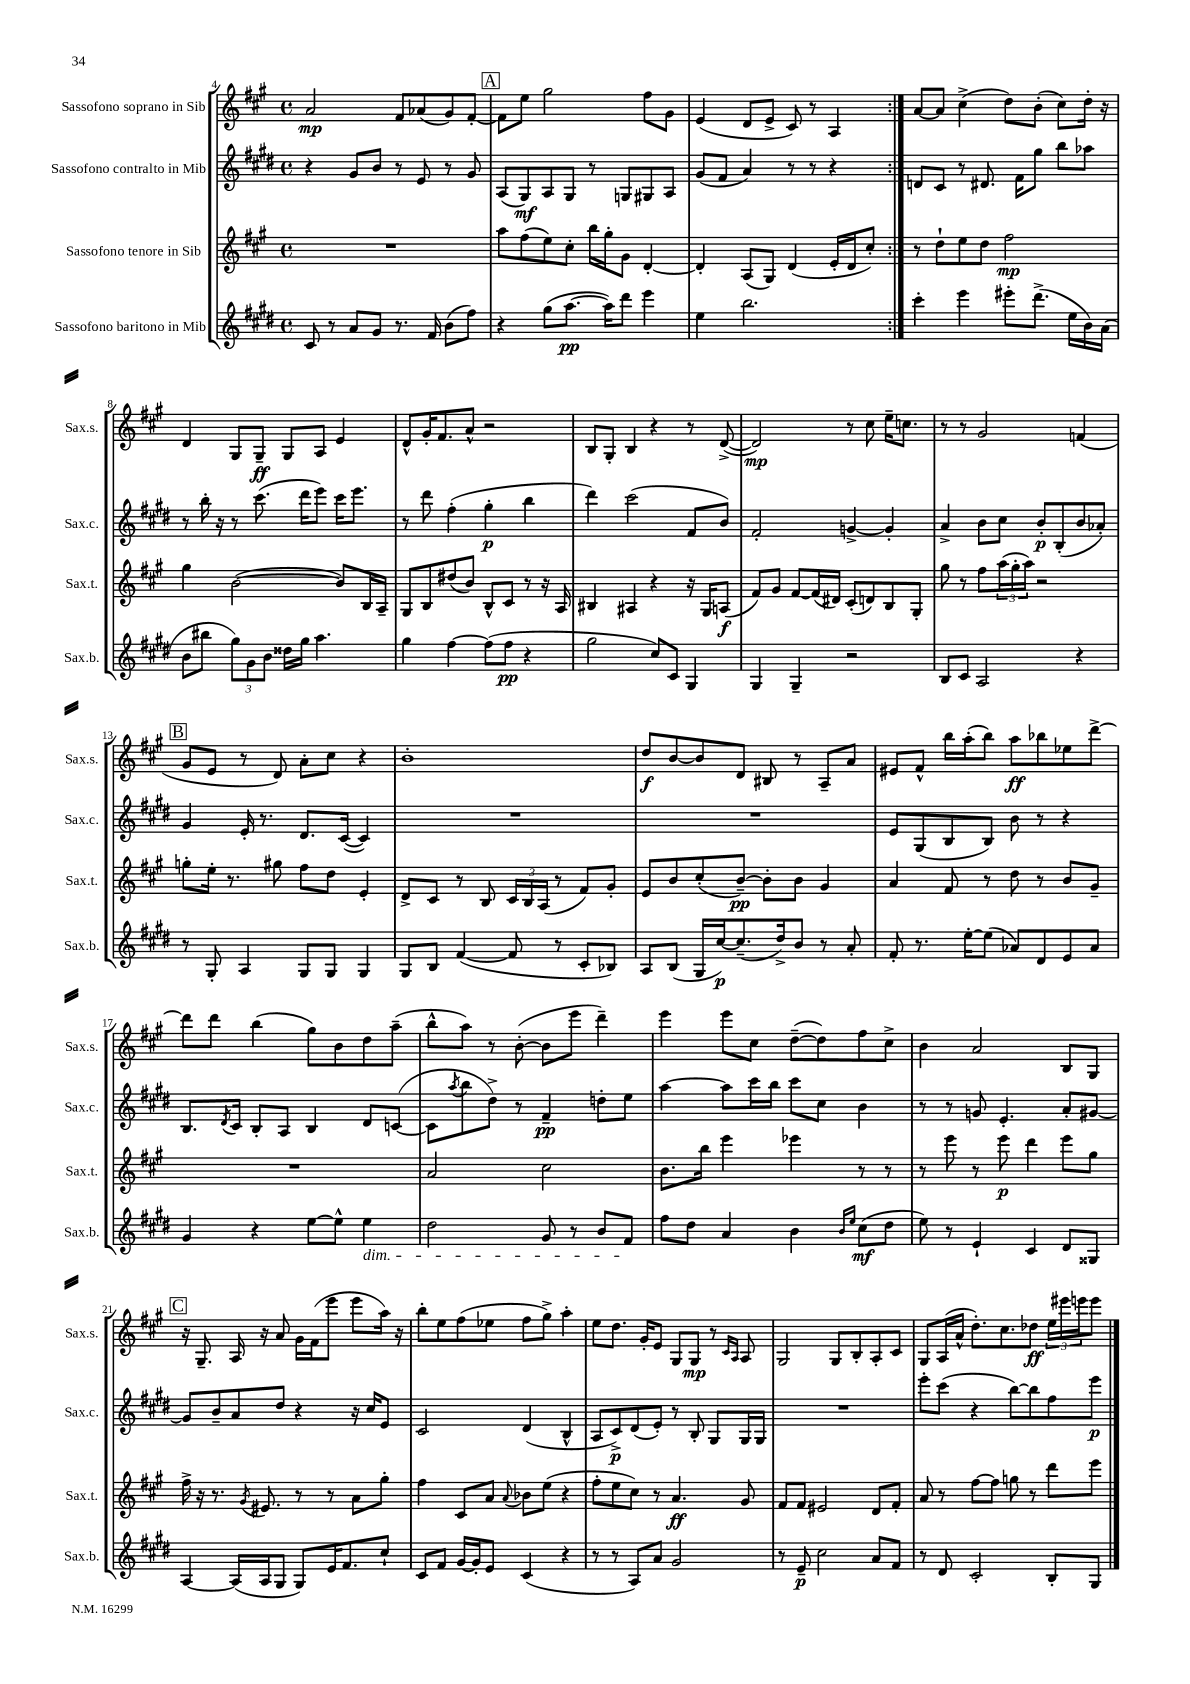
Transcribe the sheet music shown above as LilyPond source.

<<
\new StaffGroup <<
\new Staff = "s0" \with { instrumentName = "Sassofono soprano in Sib" shortInstrumentName = "Sax.s." } {
    \clef treble \key a \major \defaultTimeSignature \time 4/4
    \repeat volta 2 { a'2\mp fis'8 aes'8( gis'8) fis'8~-. |
    \mark \markup { \box "A" } fis'8 e''8 gis''2 fis''8 gis'8 |
    e'4( d'8 e'8-> cis'8) r8 a4 | }
    a'8~ a'8 cis''4->( d''8) b'8-.( cis''8) d''16-. r16 |
    d'4 gis8 gis8--\ff gis8 a8 e'4 |
    d'8-^ gis'16-. fis'8. a'8-^ r2 |
    b8 gis8-. b4 r4 r8 d'8~->( |
    d'2\mp) r8 cis''8 e''16-- c''8. |
    r8 r8 gis'2 f'4( |
    \mark \markup { \box "B" } gis'8 e'8 r8 d'8) a'8-. cis''8 r4 |
    b'1-. |
    d''8\f b'8~ b'8 d'8 bis8 r8 a8-- a'8 |
    eis'8 fis'8-^ b''16 a''16-.( b''8) a''8\ff bes''8 ees''8 d'''8~-> |
    d'''8 d'''8 b''4( gis''8) b'8 d''8 a''8--( |
    b''8-^ a''8) r8 b'8~-.( b'8 e'''8 d'''4--) |
    e'''4 e'''8 cis''8 d''8~--( d''8) fis''8 cis''8-> |
    b'4 a'2 b8 gis8 |
    \mark \markup { \box "C" } r16 gis8.-- a16 r16 a'8 gis'16 fis'16( e'''8 e'''8 a''16) r16 |
    b''8-. e''8 fis''8( ees''8 fis''8 gis''8->) a''4-. |
    e''8 d''8. gis'16-. e'8 gis8 gis8\mp r8 \grace { cis'16 a16 } a8 |
    gis2 gis8 b8-. a8-. cis'8 |
    gis8 a16( a'16-^ d''8.-.) cis''8. des''8\ff \tuplet 3/2 { e''16 eis'''16 e'''16 } e'''8 \bar "|." |
}
\new Staff = "s1" \with { instrumentName = "Sassofono contralto in Mib" shortInstrumentName = "Sax.c." } {
    \clef treble \key e \major \defaultTimeSignature \time 4/4
    \repeat volta 2 { r4 gis'8 b'8 r8 e'8 r8 gis'8 |
    \mark \markup { \box "A" } a8( gis8\mf) a8 gis8 r8 g8 gis8 a8 |
    gis'8( fis'8 a'4) r8 r8 r4 | }
    d'8 cis'8 r8 dis'8. fis'16 gis''8 b''8 aes''8 |
    r8 b''16-. r16 r8 cis'''8.( dis'''16 e'''8) cis'''16 e'''8. |
    r8 dis'''8 fis''4-.( gis''4-.\p b''4 |
    dis'''4) cis'''2( fis'8 b'8) |
    fis'2-. g'4~-> g'4-. |
    a'4-> b'8 cis''8 b'8-.\p b8-.( b'8 aes'8-.) |
    \mark \markup { \box "B" } gis'4 e'16-. r8. dis'8. cis'16~( cis'4) |
    R1 |
    R1 |
    e'8 gis8( b8 b8) b'8 r8 r4 |
    b8. \acciaccatura { dis'8 } cis'16 b8-. a8 b4 dis'8 c'8~( |
    c'8 \acciaccatura { a''8 } b''8 dis''8->) r8 fis'4--\pp d''8-. e''8 |
    a''4~ a''8 cis'''16 b''16 cis'''8 cis''8 b'4 |
    r8 r8 g'8 e'4.-. a'8-. gis'8~ |
    \mark \markup { \box "C" } gis'8 b'8-- a'8 dis''8 r4 r16 cis''16 e'8 |
    cis'2 dis'4( b4-^ |
    a8 cis'8->\p) dis'8( e'8-.) r8 b8-. gis8 gis16 gis16 |
    R1 |
    e'''8-. cis'''8( r4 b''8~) b''8 fis''8 e'''8\p \bar "|." |
}
\new Staff = "s2" \with { instrumentName = "Sassofono tenore in Sib" shortInstrumentName = "Sax.t." } {
    \clef treble \key a \major \defaultTimeSignature \time 4/4
    \repeat volta 2 { R1 |
    \mark \markup { \box "A" } a''8 fis''8( e''8) cis''8-. b''16 gis''16-. gis'8 d'4~-. |
    d'4-. a8( gis8) d'4( e'16-. d'16 cis''8-.) | }
    r8 d''8-! e''8 d''8 fis''2\mp |
    gis''4 b'2~( b'8) b16 a16-- |
    gis8 b8 dis''8( b'8) b8-^ cis'8 r8 r16 a16 |
    bis4 ais4 r4 r16 gis16 a8\f( |
    fis'8) gis'8 fis'8~ fis'16( dis'16) cis'8-.( d'8) b8 gis8-. |
    gis''8 r8 fis''8 \tuplet 3/2 { a''16( gis''16-. a''16) } r2 |
    \mark \markup { \box "B" } g''8-. e''16-. r8. gis''8 fis''8 d''8 e'4-. |
    d'8-> cis'8 r8 b8 \tuplet 3/2 { cis'16 b16 a16( } r8 fis'8) gis'8-. |
    e'8 b'8 cis''8-.( b'8~--\pp) b'8-. b'8 gis'4 |
    a'4 fis'8 r8 d''8 r8 b'8 gis'8-- |
    R1 |
    a'2 cis''2 |
    b'8. b''16 e'''4 ees'''4 r8 r8 |
    r8 e'''8 r8 e'''8\p d'''4 e'''8 gis''8 |
    \mark \markup { \box "C" } fis''16-> r16 r8. \acciaccatura { gis'8 } eis'8. r8 r8 a'8 gis''8-. |
    fis''4 cis'8 a'8 \appoggiatura { a'8 } bes'8 e''8( r4 |
    fis''8-. e''8 cis''8) r8 a'4.\ff gis'8 |
    fis'8 fis'8 eis'2 d'8 fis'8-. |
    a'8 r8 fis''8~ fis''8 g''8 r8 d'''8 e'''8 \bar "|." |
}
\new Staff = "s3" \with { instrumentName = "Sassofono baritono in Mib" shortInstrumentName = "Sax.b." } {
    \clef treble \key e \major \defaultTimeSignature \time 4/4
    \repeat volta 2 { cis'8 r8 a'8 gis'8 r8. fis'16 b'8( fis''8) |
    \mark \markup { \box "A" } r4 gis''8( a''8.~\pp a''16) dis'''8 e'''4 |
    e''4 b''2. | }
    cis'''4-. e'''4 eis'''8-. dis'''8.->( e''16 b'16) a'16( |
    b'8 bis''8 \tuplet 3/2 { gis''8) gis'8 b'8 } disis''16 gis''16 a''4. |
    gis''4 fis''4~ fis''8( fis''8\pp r4 |
    gis''2 cis''8) cis'8 gis4 |
    gis4 gis4-- r2 |
    b8 cis'8 a2 r4 |
    \mark \markup { \box "B" } r8 gis8-. a4 gis8 gis8 gis4 |
    gis8 b8 fis'4~( fis'8 r8 cis'8-. bes8) |
    a8 b8( gis16 cis''16~\p) cis''8.--( dis''16->) b'8 r8 a'8-. |
    fis'8-. r8. e''16~-. e''8( aes'8) dis'8 e'8 aes'8 |
    gis'4 r4 e''8~ e''8-^ e''4\dim |
    dis''2 gis'8 r8 b'8 fis'8\! |
    fis''8 dis''8 a'4 b'4 \grace { b'16 e''16 } cis''8\mf( dis''8 |
    e''8) r8 e'4-! cis'4 dis'8 gisis8 |
    \mark \markup { \box "C" } a4~ a16( a16 gis8 gis8) e'16 fis'8. cis''8-! |
    cis'8 fis'8 gis'16~ gis'16-. e'8 cis'4( r4 |
    r8 r8 a8) a'8 gis'2 |
    r8 e'8--\p cis''2 a'8 fis'8 |
    r8 dis'8 cis'2-. b8-. gis8 \bar "|." |
}
>>
>>
\layout { \context { \Score currentBarNumber = #4 } }
